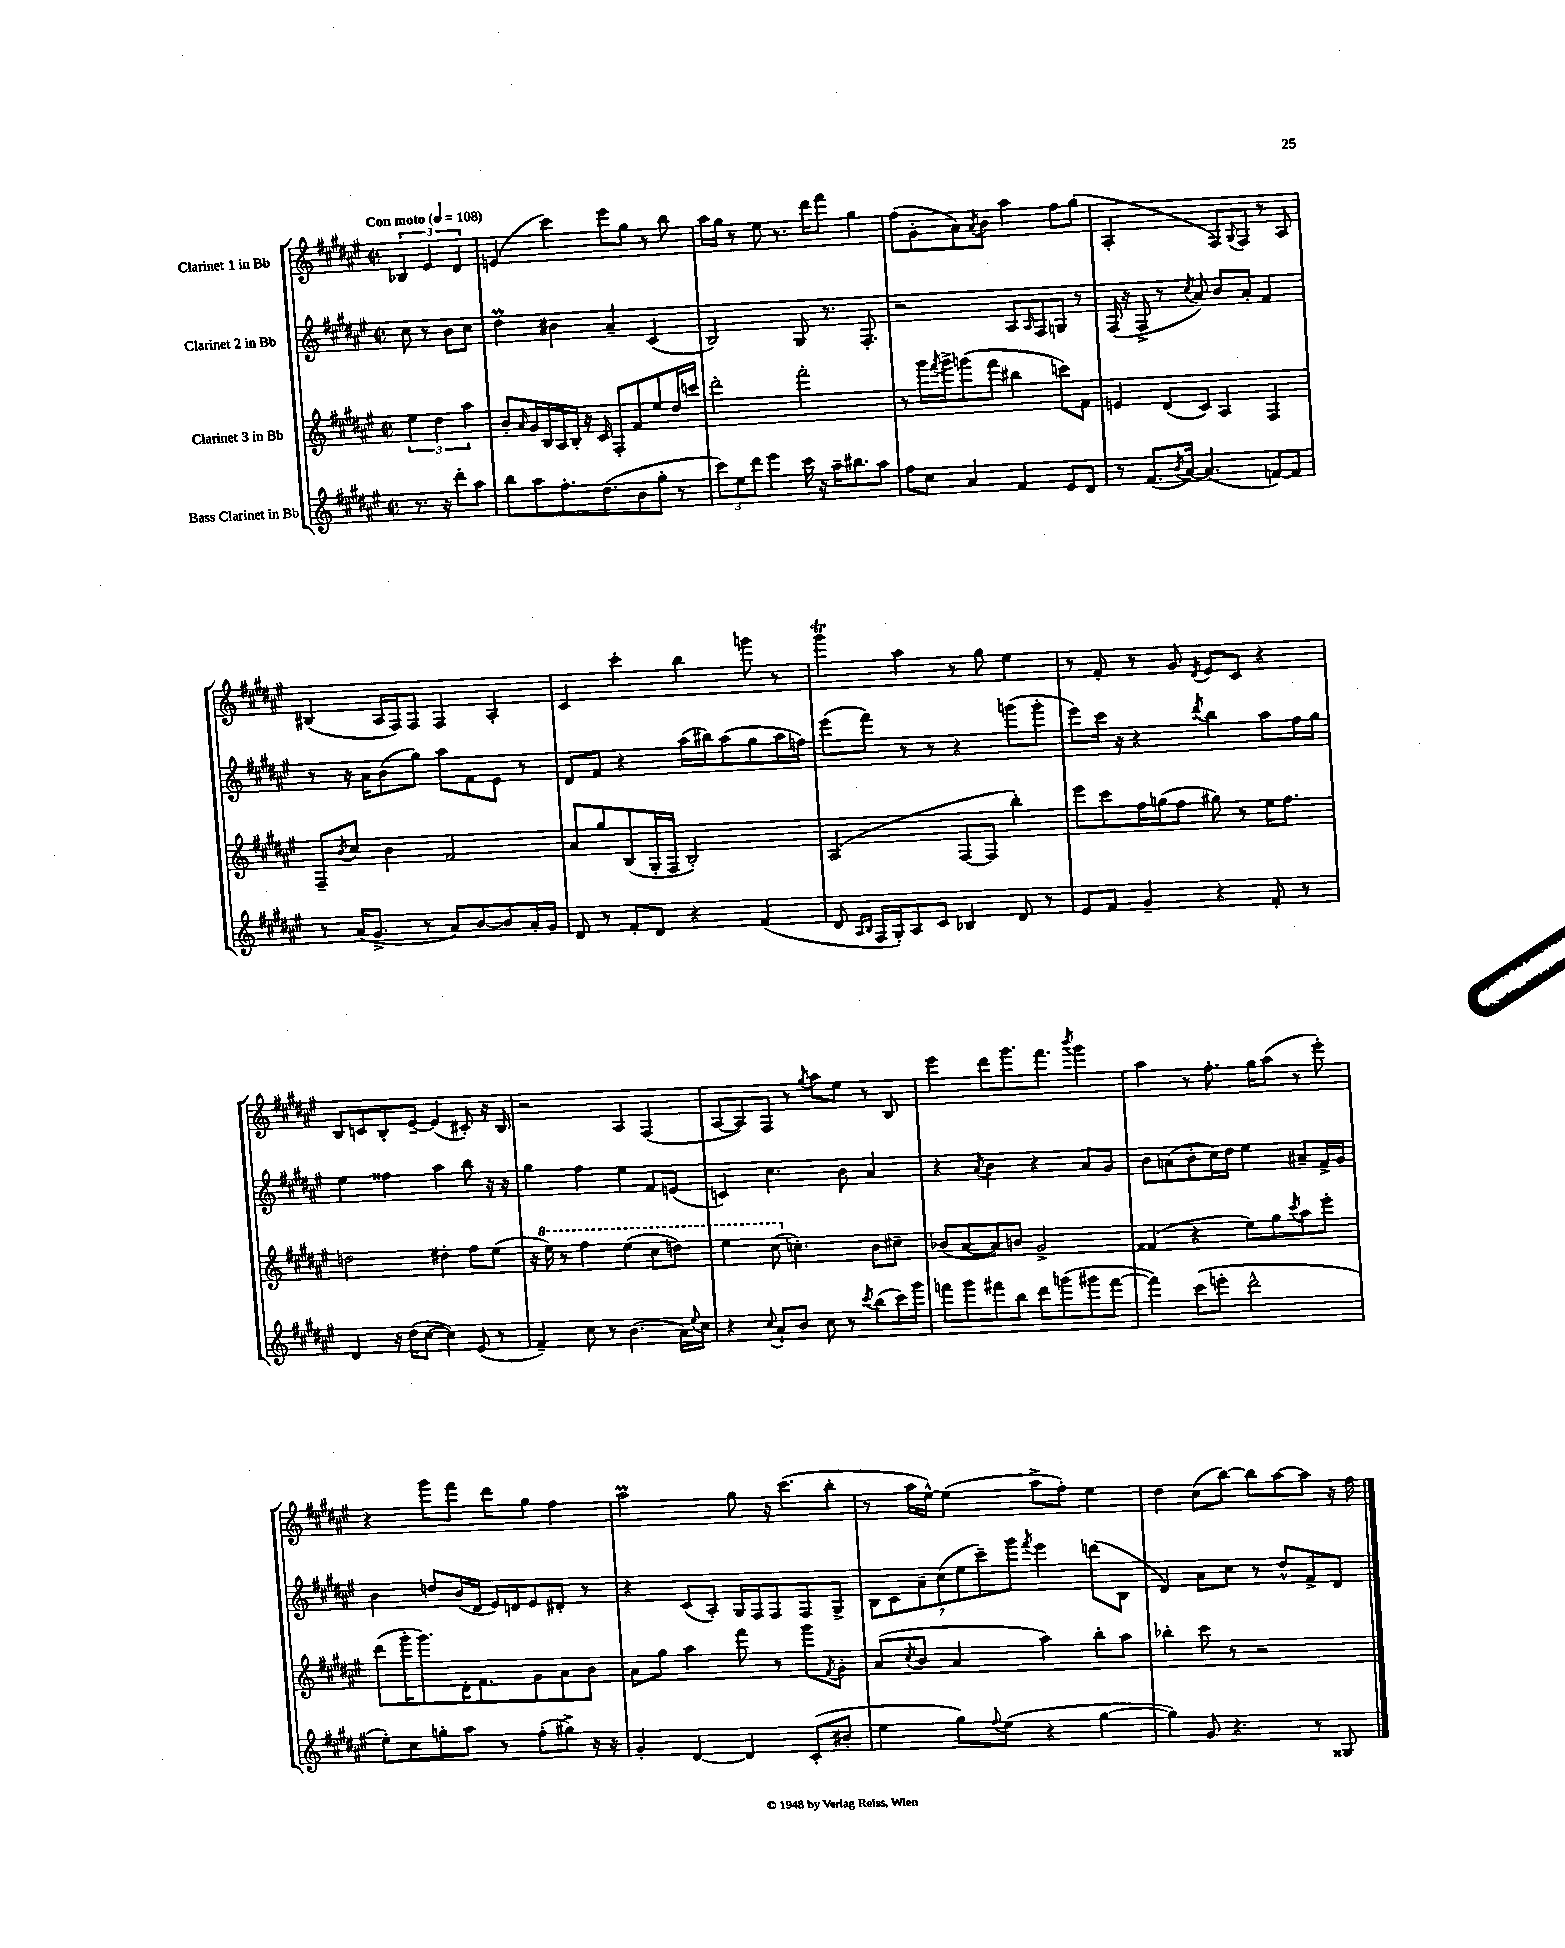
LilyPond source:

<<
\new StaffGroup <<
\new Staff = "s0" \with { instrumentName = "Clarinet 1 in Bb" } {
    \clef treble \key fis \major \defaultTimeSignature \time 2/2 \partial 2 \tempo "Con moto" 4 = 108
    \tuplet 3/2 { bes4 eis'4 dis'4 } |
    e'4( cis'''4) eis'''8 gis''8 r8 b''8 |
    ais''16 gis''16 r8 eis''8 r8. dis'''16 fis'''8 gis''4 |
    fis''8( gis'8-. ais'8) \acciaccatura { ais'8 } b'8 ais''4 fis''8 gis''8( |
    ais2-. fis8) \appoggiatura { gis8 } fis8 r8 ais8 |
    bis4( ais16 fis16) fis8 fis4 ais4-. |
    cis'4 cis'''4-. b''4 g'''8 r8 |
    gis'''4\trill ais''4 r8 gis''8 eis''4 |
    r8 fis'8-. r8 gis'8 \acciaccatura { dis'8 } eis'8 cis'8 r4 |
    b8 c'8 b8-. eis'8~-- eis'4( cis'8-.) r16 b16 |
    r2 ais4 fis4( |
    ais8~ ais8) fis8 r8 \acciaccatura { gis''8 } ais''8 eis''8 r8 b8 |
    eis'''4 dis'''8 gis'''8. fis'''8. \acciaccatura { b'''8 } gis'''4 |
    ais''4 r8 fis''8.-. gis''16 ais''8( r8 eis'''8-.) |
    r4 gis'''8 fis'''8 dis'''8 gis''8 fis''4 |
    ais''2\prall gis''8 r16 cis'''8.( b''8-. |
    r8 ais''16 eis''16~-^) eis''4( ais''8-> fis''8-.) eis''4 |
    dis''4 cis''8( b''8~) b''8 ais''8~ ais''8 r16 fis''16 \bar "|." |
}
\new Staff = "s1" \with { instrumentName = "Clarinet 2 in Bb" } {
    \clef treble \key fis \major \defaultTimeSignature \time 2/2 \partial 2
    cis''8 r8 b'8 cis''8 |
    dis''4\prall bis'4 ais'4-- cis'4( |
    b2) gis8 r8. fis8.-. |
    r2 ais8 \grace { ais16 } fis8 g8 r8 |
    fis16( r16 fis8-> r8 \acciaccatura { cis''8 } ais'8) b'8 ais'8-. fis'4 |
    r8 r16 ais'16 b'8( gis''8) ais''8 fis'8 eis'8 r8 |
    dis'8 fis'8 r4 ais''16( bis''16) ais''8( gis''8 ais''16 f''16) |
    eis'''8( fis'''8) r8 r8 r4 g'''8( g'''8-. |
    eis'''8) cis'''16 r16 r4 \acciaccatura { dis'''8 } b''4 ais''8 fis''16 gis''16 |
    eis''4 fisis''4 ais''4 b''8 r16 r16 |
    gis''4 fis''4 eis''4 fis'8 e'8( |
    c'4) cis''4. b'8 ais'4 |
    r4 \acciaccatura { ais'8 } b'4 r4 ais'8 gis'8 |
    b'8 a'8( b'8-. cis''16) dis''16 eis''4 ais'8-- fis'16-> gis'16 |
    b'4 d''8 b'16( dis'16 eis'16) d'16 eis'8 dis'8-. r8 |
    r4 cis'8( ais8-.) gis16 fis16 fis8 fis8 gis8-> |
    \tuplet 7/4 { b8 cis'8 ais'8-- cis''8( eis''8 cis'''8--) gis'''8 } \acciaccatura { fis'''8 } eis'''4 d'''8( b8 |
    dis'4) ais'8 cis''8 r8 dis''8-^ fis'8-> dis'8 \bar "|." |
}
\new Staff = "s2" \with { instrumentName = "Clarinet 3 in Bb" } {
    \clef treble \key fis \major \defaultTimeSignature \time 2/2 \partial 2
    \tuplet 3/2 { eis''4 dis''4 ais''4 } |
    b'8-. \grace { ais'16 } gis'16 b16 ais16 b16-. r16 cis'16 fis8-. fis'8 eis''8 dis''16 c'''16 |
    dis'''2-. fis'''2-. |
    r8 gis'''16 \acciaccatura { fis'''8 } gis'''16-> g'''8( fis'''8 bis''4 c'''8) fis'8 |
    e'4 dis'8( cis'8) ais4 fis4 |
    fis8-- \acciaccatura { b'8 } cis''8 b'4 fis'2 |
    ais'8 gis''8 b8( gis16-. fis16 b2-.) |
    ais2( fis8~ fis8 b''4-.) |
    eis'''8 cis'''8 fis''16 g''16( fis''8 gis''8) r8 eis''16 fis''8. |
    d''2 dis''4-. fis''8 eis''8( |
    r16 \ottava #1 eis'''16) r8 fis'''4 eis'''4( cis'''8 d'''8) |
    eis'''4 cis'''8( \ottava #0 c''4.-.) b'8 cis''8-- |
    bes'8( ais'8~ ais'8) b'8 gis'2-> |
    fisis'4( r4 eis''8) gis''8 \acciaccatura { cis'''8 } ais''8 eis'''8-. |
    dis'''8( gis'''16-. gis'''8.) dis'16-. fis'8. gis'8 ais'8 b'8 |
    ais'8 gis''8 ais''4 fis'''8 r8 gis'''8 \acciaccatura { fis'8 } gis'8-. |
    ais'8( \acciaccatura { cis''8 } b'8 ais'4 ais''4) b''8-. ais''8 |
    bes''4-. cis'''8 r8 r2 \bar "|." |
}
\new Staff = "s3" \with { instrumentName = "Bass Clarinet in Bb" } {
    \clef treble \key fis \major \defaultTimeSignature \time 2/2 \partial 2
    r8. r16 dis'''8-. ais''8 |
    b''8 ais''8 fis''8.-. dis''8.( b'8 gis''8-. r8 |
    \tuplet 3/2 { cis'''8) eis''8 dis'''8 } eis'''4 cis'''16 r16 ais''16-- bis''8. ais''8 |
    fis''8 cis''8 ais'4 fis'4 eis'8 dis'8 |
    r8 fis'8.( \acciaccatura { b'8 } ais'16~) ais'4.( f'8~) f'8 |
    r8 ais'16( gis'8.-> r8 ais'8) b'8~ b'8 ais'16-. gis'16 |
    dis'8 r8 fis'8-. dis'8 r4 fis'4( |
    dis'8 \grace { ais16 b16 } fis16 gis16-.) ais8 cis'8 bes4 dis'8 r8 |
    eis'8 fis'8 gis'4-- r4 fis'8-. r8 |
    dis'4 r16 dis''16( cis''8~ cis''4) eis'8( r8 |
    fis'4--) cis''8 r8 b'4.( ais'16) \appoggiatura { eis''8 } cis''16 |
    r4 \appoggiatura { cis''8 } ais'8-! b'8 cis''8 r8 \acciaccatura { cis'''8 } b''8( cis'''16) gis'''16 |
    f'''8 gis'''8 fis'''8 b''8 dis'''8 g'''8( gis'''8 fis'''8~ |
    fis'''4) cis'''8( e'''8-. dis'''2-^ |
    eis''8-.) cis''8 g''8-. ais''8 r8 fis''8-.( gis''8->) r16 r16 |
    gis'4-. dis'4~ dis'4 cis'8-.( bis'8-. |
    eis''4 gis''8) \appoggiatura { fis''8 } eis''8( r4 gis''4~ |
    gis''4) gis'8 r4. r8 gisis8 \bar "|." |
}
>>
>>
\layout { \context { \Score \remove "Bar_number_engraver" } }
